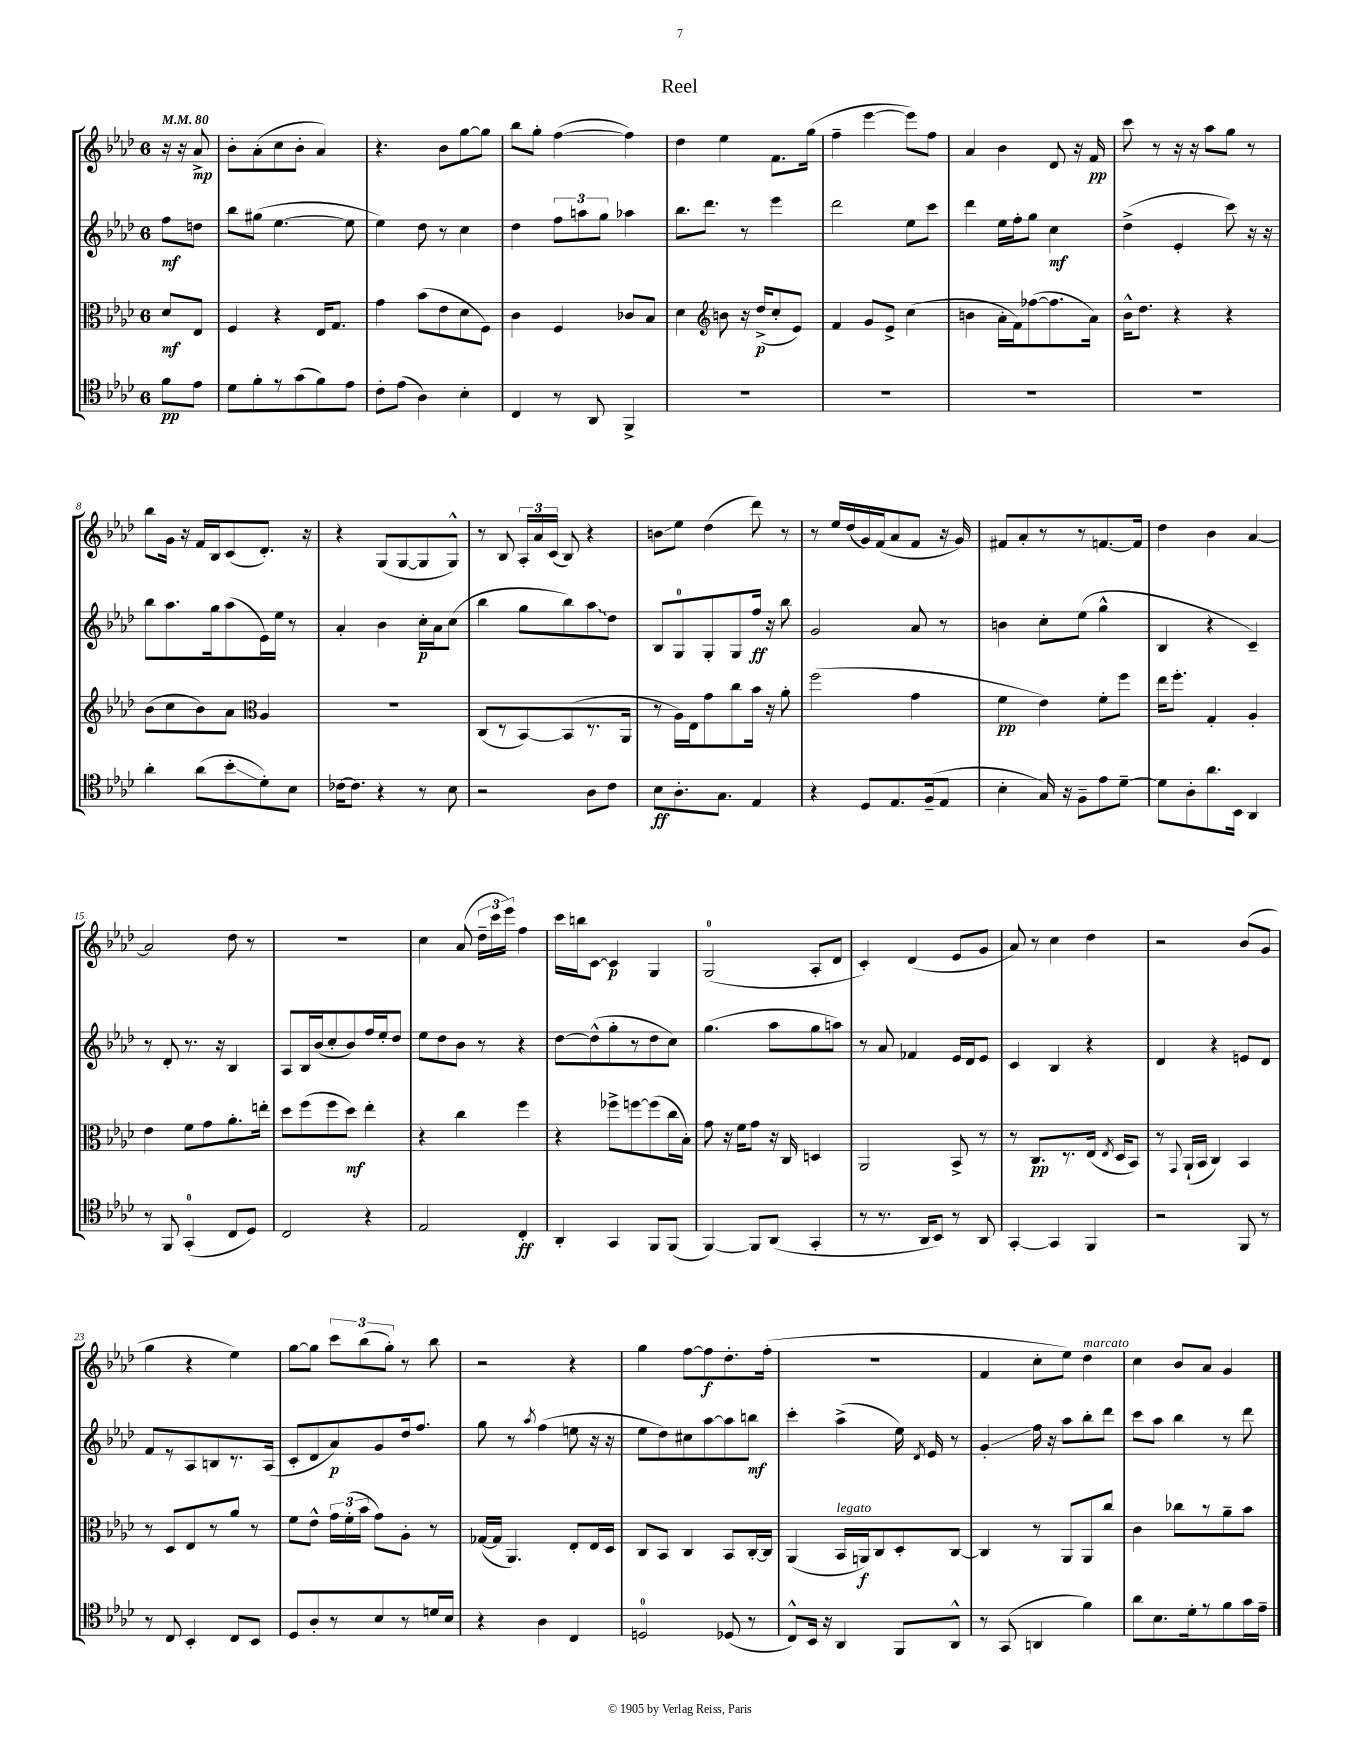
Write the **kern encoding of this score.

**kern	**kern	**kern	**kern
*staff4	*staff3	*staff2	*staff1
*clefC4	*clefC3	*clefG2	*clefG2
*k[b-e-a-d-]	*k[b-e-a-d-]	*k[b-e-a-d-]	*k[b-e-a-d-]
*M6/8	*M6/8	*M6/8	*M6/8
*MM80	*MM80	*MM80	*MM80
8f\L	8d-/L	8ff\L	16r
.	.	.	16r
8e-\J	8E-/J	8dd\J	8a-^/
=	=	=	=
8d-\L	4F/	8bb-\L	8b-'\L
8f'\	.	(8gg#\J	(8a-'\
8r	4r	[4.ee-\	8cc\
(8g\	.	.	8b-'\J
8f\)	16E-/LK	.	4a-/)
.	8.G/J	.	.
8e-\J	.	8ee-\]	.
=	=	=	=
8c'\L	4g\	4ee-\)	4.r
(8e-\J	.	.	.
4A-\)	(8b-\L	8dd-\	.
.	8e-\	8r	8b-\L
4B-'\	8d-\	4cc\	[8gg\
.	8F\J)	.	8gg\]J
=	=	=	=
4C/	4c\	4dd-\	8bb-\L
.	.	.	8gg'\J
8r	4F/	12ff\L	([4ff\
.	.	12aa\	.
8AA-/	.	.	.
.	.	12gg\J	.
4FF^/	8c-/L	4aa-\	4ff\])
.	8B-/J	.	.
=	=	=	=
2.r	4d-\	8.bb-\L	4dd-\
.	.	8.ddd-\J	.
*	*clefG2	*	*
.	8b\	.	4ee-\
.	16r	8r	.
.	(16dd-^/LK	.	.
.	8cc'/	4eee-\	8.f\L
.	8e-/J)	.	.
.	.	.	(16gg\Jk
=	=	=	=
2.r	4f/	2ddd-\	4ff~\
.	8g/L	.	[4eee-\
.	8e-^/J	.	.
.	(4cc\	8ee-\L	8eee-\]L)
.	.	8ccc\J	8ff\J
=	=	=	=
2.r	4b\	4ddd-\	4a-/
.	16a-'\LL	16ee-\LL	4b-\
.	16f\J)	16ff'\J	.
.	([8ff-\	8gg\J	.
.	8.ff-\]	4cc\	8d-/
.	.	.	16r
.	16a-\Jk)	.	16f/
=	=	=	=
2.r	16b-^^\LK	(4dd-^\	8ccc\
.	8.dd-\J	.	.
.	.	.	8r
.	4r	4e-'/	16r
.	.	.	16r
.	.	.	8aa-\L
.	4r	8ccc\)	8gg\J
.	.	16r	8r
.	.	16r	.
=	=	=	=
4a-'\	(8b-\L	8bb-\L	8bb-\L
.	8cc\	8.aa-\	16g\Jk
.	.	.	16r
(8a-\L	8b-\)	.	16f/LL
.	.	16gg\k	16B-/J
8b-'\	8a-\J	(8aa-\	(8c/
*	*clefC3	*	*
8d-'\)	4A-/	16e-\L)	8.d-'/J)
.	.	16ee-\JJ	.
8B-\J	.	8r	.
.	.	.	16r
=	=	=	=
[16c-\LK	2.r	4a-'/	4r
8.c-\]J	.	.	.
4r	.	4b-\	(8G/L
.	.	.	[8G/
8r	.	16cc'\LL	8G/]
.	.	16a-\J	.
8B-\	.	(8cc\J	8G^^/J)
=	=	=	=
2r	(8C/L	4bb-\	8r
.	8r	.	8B-/
.	[8BB-/)	8gg\L	24A-'/LL
.	.	.	24a-/
.	.	.	(24c/JJ
.	(8BB-/]	8bb-\)	8B-/)
8A-\L	8.r	8aa-\	4r
8c\J	.	8dd-\J	.
.	16AA-/Jk	.	.
=	=	=	=
8B-\L	8r	8B-/L	8b\L
8.A-'\	16A-\LL)	8G/	8ee-\J
.	16E-\J	.	.
.	8g\	8G'/	(4dd-\
8.G\J	.	.	.
.	8cc\	8G/	.
4E-/	16b-\Jk	16ff/Jk	8ddd-\)
.	16r	16r	.
.	8a-'\	8bb-\	8r
=	=	=	=
4r	(2ff\	2g/	8r
.	.	.	16ee-/LL
.	.	.	(16dd-/
8D-/L	.	.	16g/)
.	.	.	(16f/J
8.E-/	.	.	8a-/
.	4g\	8a-/	8f/J
(16F~/k	.	.	.
8E-/J	.	8r	16r
.	.	.	16g/)
=	=	=	=
4B-'\	4f\	4b\	8f#/L
.	.	.	8a-'/
16G/)	4e-\)	8cc'\L	8r
16r	.	.	.
8F~\L	.	(8ee-\J	8r
8e-\	8f'\L	4gg^^\	[8.f/
[8d-~\J	8ff\J	.	.
.	.	.	16f/]Jk
=	=	=	=
8d-\]L	16ee-\LK	4B-/	4dd-\
.	8.ff'\J	.	.
8A-'\	.	.	.
8.a-\	4G'/	4r	4b-\
16BB-\Jk	.	.	.
4AA-/	4A-'/	4c~/)	[4a-/
=	=	=	=
8r	4e-\	8r	2a-/]
8FF/	.	8d-'/	.
(4GG'/	8f\L	8.r	.
.	8g\	.	.
.	.	16r	.
8C/L	8.a-'\	4B-/	8dd-\
8D-/J)	.	.	8r
.	16ee'\Jk	.	.
=	=	=	=
2C/	8dd-\L	8A-/L	2.r
.	(8ff\	16B-/L	.
.	.	(16b-/J	.
.	8ff\	8cc'/	.
.	8dd-\J)	8b-/)	.
4r	4ee-'\	16ff/L	.
.	.	16ee-'/J	.
.	.	8dd-/J	.
=	=	=	=
2E-/	4r	8ee-\L	4cc\
.	.	8dd-\	.
.	4cc\	8b-\J	(8a-/
.	.	8r	24dd-~\LL
.	.	.	24ccc\
.	.	.	24eee-\JJ)
4C'/	4ff\	4r	4ff\
=	=	=	=
4AA-'/	4r	[8dd-\L	16ccc\LL
.	.	.	16bb\J
.	.	(8dd-^^\]	[8c\J
4GG/	8ff-^\L	8gg'\	4c/]
.	[8ff\	8r	.
8FF/L	(8ff\]	8dd-\	4G/
(8FF/J	16cc\L	8cc\J)	.
.	16B-'\JJ)	.	.
=	=	=	=
[4FF/)	8g\	(4.gg\	(2G/
.	16r	.	.
.	16f\LK	.	.
8FF/]L	8g\J	.	.
(8AA-/J	16r	8aa-\L	.
.	16C/	.	.
4GG'/	4D/	8gg\	8A-'/L
.	.	8aa\J)	8d-/J
=	=	=	=
8r	2AA-/	8r	4c'/)
8.r	.	8a-/	.
.	.	4f-/	(4d-/
16AA-/LK	.	.	.
8BB-/J)	.	.	.
8r	8BB-^/	16e-/LL	8e-/L
.	.	16d-/J	.
8AA-/	8r	8e-/J	8g/J
=	=	=	=
[4GG'/	8r	4c/	8a-/)
.	8.C/L	.	8r
4GG/]	.	4B-/	4cc\
.	8.r	.	.
4FF/	(16E-/Jk	4r	4dd-\
.	8qE-/	.	.
.	16D-/LK	.	.
.	8BB-/J)	.	.
=	=	=	=
2r	8r	4d-/	2r
.	8qqGG/	.	.
.	(16AA-`/LL	.	.
.	16BB-/JJ	.	.
.	4C/)	4r	.
8FF/	4BB-/	8e/L	(8b-/L
8r	.	8d-/J	8g/J
=	=	=	=
8r	8r	8f/L	4gg\
8C/	8D-/L	8r	.
4BB-'/	8E-/	8A-/	4r
.	8r	8B/	.
8C/L	8a-/J	8.r	4ee-\)
8BB-/J	8r	.	.
.	.	(16A-/Jk	.
=	=	=	=
8D-/L	8f\L	8c'/L	[8gg\L
8A-'/	8e-^^\J	8d-/	8gg\]J
8r	24g\LL	8a-/)	12ccc\L
.	(24f'\	.	.
.	24b-\JJ	.	(12bb-\
8B-/	8g\L)	8g/	.
.	.	.	12gg'\J)
8r	8A-'\J	16dd-/k	8r
.	.	8.ff/J	.
16d/L	8r	.	8bb-\
16B-/JJ	.	.	.
=	=	=	=
4r	([16G-/LL	8gg\	2r
.	16G-/]JJ	.	.
.	4.AA-/)	8r	.
.	.	8qaa-/	.
4A-\	.	(4ff\	.
4C/	8E-'/L	8ee\	4r
.	16E-/L	16r	.
.	16D-/JJ	16r	.
=	=	=	=
2D/	8C/L	8ee-\L	4gg\
.	8BB-/J	8dd-\)	.
.	4C/	8cc#\	[8ff\L
.	.	[8aa-\	8ff\]
(8D-/	8BB-/L	8aa-\]	8.dd-'\
8r	[16C'/L	8bb\J	.
.	16C/]JJ	.	(16ff'\Jk
=	=	=	=
8C^^/L)	(4AA-/	4ccc'\	2.r
16BB-/Jk	.	.	.
16r	.	.	.
4AA-/	16BB-/LL	(4aa-^\	.
.	16AA/J)	.	.
.	8C/	.	.
8FF/L	8D-'/	16ee-\)	.
.	.	8qd-/	.
.	.	16e-/	.
8AA-^^/J	[8C/J	8r	.
=	=	=	=
8r	4C/]	4g'/	4f/
(8GG/	.	.	.
4AA/	8r	16ff\	8cc'\L
.	.	16r	.
.	8AA-/L	8aa-\L	8ee-\J)
4f\)	8AA-/	8bb-'\	4dd-\
.	8cc/J	8ddd-\J	.
=	=	=	=
8a-\L	4c\	8ccc\L	4cc\
8.B-\	.	8aa-\J	.
.	8cc-\L	4bb-\	8b-/L
16d-'\k	.	.	.
8r	8r	.	8a-/J
8f\	8a-~\	8r	4g/
16g\L	8b-\J	8ddd-\	.
16e-~\JJ	.	.	.
==	==	==	==
*-	*-	*-	*-
